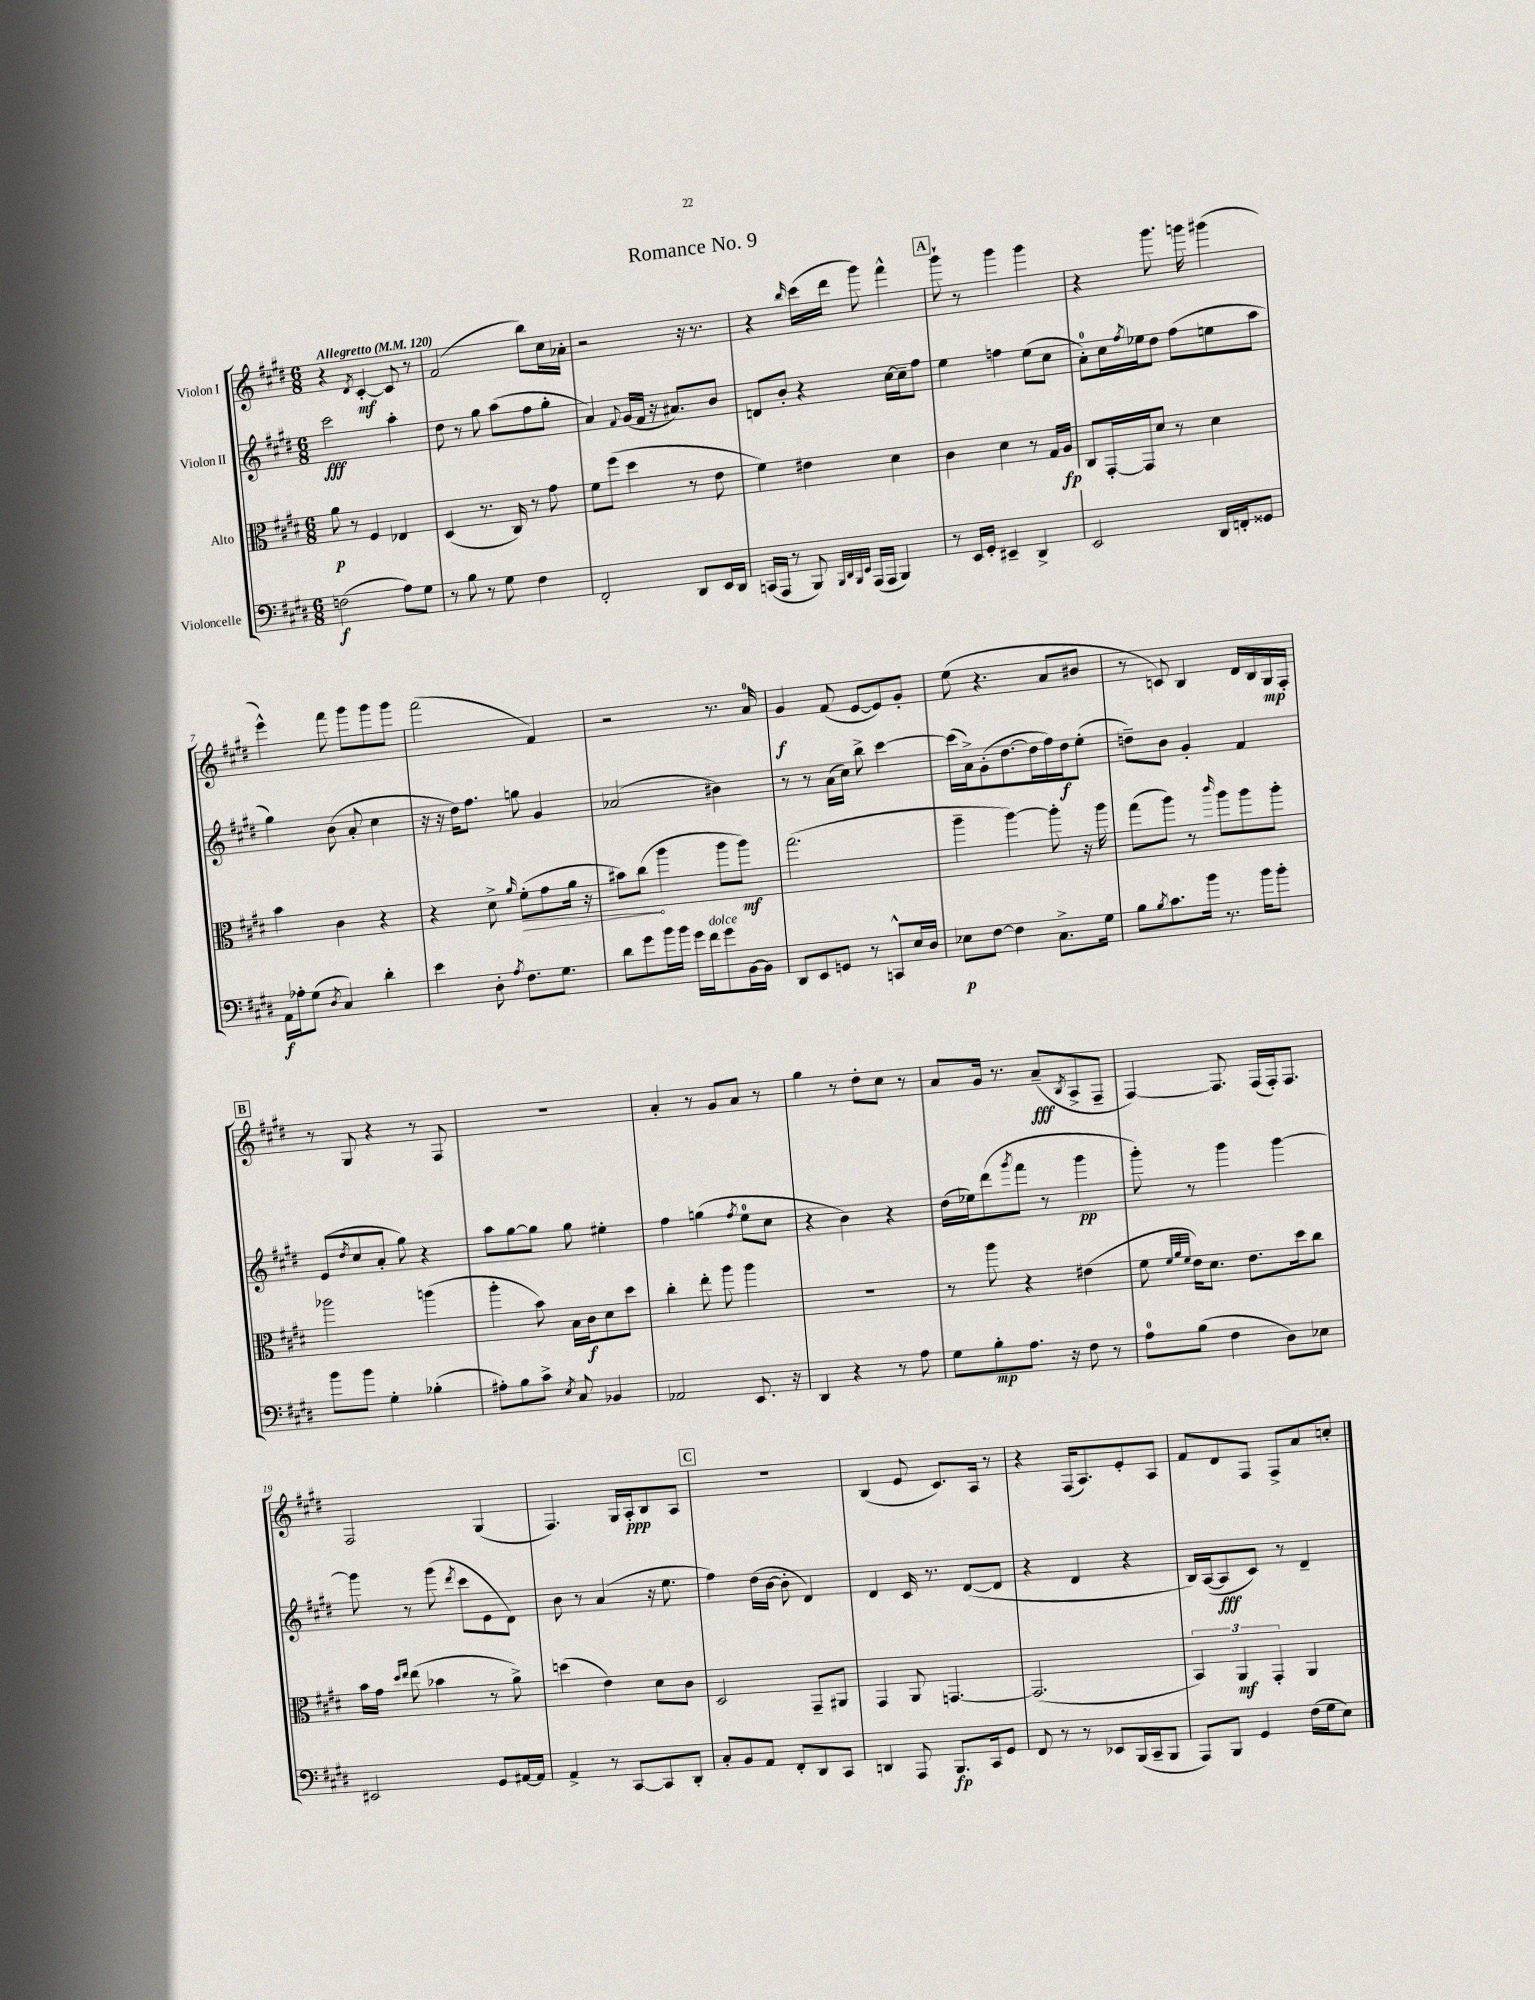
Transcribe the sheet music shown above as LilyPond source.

\header { title = "Romance No. 9" }
<<
\new StaffGroup <<
\new Staff = "s0" \with { instrumentName = "Violon I" } {
    \clef treble \key e \major \numericTimeSignature \time 6/8 \tempo "Allegretto" 4 = 120
    r4 \acciaccatura { dis'8 } cis'4~-.\mf cis'8 r8 |
    fis'2( b''8) cis''16 aes'16-. |
    r2 r16 r8. |
    r4 \grace { b''16 } cis'''16( dis'''16 gis'''8) fis'''4-^ |
    \mark \markup { \box "A" } gis'''8-! r8 gis'''4 gis'''4 |
    r4 gis'''8. g'''16 gis'''4( |
    e'''4-^) fis'''8 gis'''8 gis'''8 gis'''8 |
    fis'''2( fis'4) |
    r2 r8. a'16-0 |
    gis'4\f fis'8( e'8~ e'8) gis'8-. |
    e''8( r4. a'8 bis'8 |
    r8 c'8) b4 dis'16 b16 gis16\mp fis16-. |
    \mark \markup { \box "B" } r8 gis8 r4 r8 fis8 |
    R2. |
    a'4-. r8 gis'8 a'8 r8 |
    gis''4 r8 dis''8-. cis''8 r8 |
    a'8 gis'16 r8. a'8--\fff( \acciaccatura { b8 } a8-> fis8-- |
    fis4~) fis8. fis16( fis16-.) fis8. |
    fis2 gis4( |
    fis4.) gis16 a16-.\ppp b8 a8 |
    \mark \markup { \box "C" } R2. |
    b4( e'8 cis'8.) a16 r8 |
    r4 fis16( a8.) e'8-. a8 |
    fis'8 dis'8 fis8 fis8-> a'8 c''8-. \bar "|." |
}
\new Staff = "s1" \with { instrumentName = "Violon II" } {
    \clef treble \key e \major \numericTimeSignature \time 6/8
    cis'''2\fff a''4-. |
    dis''8 r8 gis''8 a''8( fis''8 gis''8-. |
    a'4) \appoggiatura { fis'8 } gis'16( fis'16 r16 ais'8.) b'8 |
    d'8 b'8-. r4 cis''16~ cis''16-- fis''8 |
    \mark \markup { \box "A" } e''4 f''4 e''8( cis''8 |
    a'8-0-.) cis''16 \acciaccatura { fis''8 } ees''16 dis''8 fis''8( e''8 a''8 |
    gis''4) b'8( a'8-. cis''4 |
    r16 r16 dis''16) fis''8. g''8 gis'4 |
    aes'2( bis'4) |
    r8 r8 a'16( cis''16) b''8-> cis'''4~ |
    cis'''16( a'16->) gis'8-.( dis''8.~ dis''16 fis''16) dis''16\f e''8-.( |
    d''8--) b'8 gis'4-. fis'4 |
    \mark \markup { \box "B" } e'8( \acciaccatura { dis''8 } cis''8 a'8-. gis''8) r4 |
    a''8 gis''8~ gis''8 gis''8 eis''4-. |
    fis''4 g''4( \acciaccatura { fis''8 } e''8-0 cis''8 |
    r4 b'4) r4 |
    dis''16( ees''16) dis'''8( \acciaccatura { gis'''8 } fis'''8 r8 gis'''4\pp |
    gis'''8-.) r8 gis'''4 gis'''4~ |
    gis'''8 r8 gis'''8( \acciaccatura { dis'''8 } cis'''8 e'8 dis'8) |
    b'8 r8 a'4( r16 e''8. |
    \mark \markup { \box "C" } fis''4) dis''16( b'16~ b'8-. dis'4) |
    dis'4 cis'16 r8. dis'8~( dis'8 |
    r4 dis'4 r4 |
    b16) a16~( a8\fff cis'8) r8 dis'4-- \bar "|." |
}
\new Staff = "s2" \with { instrumentName = "Alto" } {
    \clef alto \key e \major \numericTimeSignature \time 6/8
    a'8\p r8 fis4 ees4 |
    dis4( r8. cis16) r8 gis'8 |
    fis'8 fis''8( dis''4 r8 e'8 |
    fis'4) eis'4 dis'4 |
    \mark \markup { \box "A" } cis'4 dis'4 r8 gis16 a16\fp |
    cis8 gis,16~-. gis,16 dis'8 r8 dis'4 |
    b'4 cis'4 r4 |
    r4 dis'8-> \grace { a'16 } \once \override Hairpin.circled-tip = ##t fis'8-.\>( gis'8 a'16 r16 |
    bis'8) cis''8\!( a''4 a''8 a''8\mf) |
    gis''2.( |
    a''4-- a''4~) a''8-. r16 a''16 |
    gis''8( a''8) r8 \grace { cis'''16 } a''8 a''8 a''8-. |
    \mark \markup { \box "B" } aes''2 a''4( |
    a''4-. b'8) b16 cis'16\f dis'8 dis''8 |
    cis''4-. e''8-. a''8 a''4 |
    R2. |
    r8 a''8 r4 eis'4( |
    fis'8 \grace { fis'32 a'32 fis'32 } e'16) dis'8. e'8. dis''16 cis''8 |
    b'16 gis'16 \grace { dis''16 e''16 } e''8( bes'4 r8 a'8->) |
    d''4( e'4) dis'8 cis'8 |
    \mark \markup { \box "C" } dis2 gis,8-- ais,8 |
    gis,4 a,8 g,4.~ |
    g,2.( |
    \tuplet 3/2 { b,4) a,4\mf gis,4-. } a,4 \bar "|." |
}
\new Staff = "s3" \with { instrumentName = "Violoncelle" } {
    \clef bass \key e \major \numericTimeSignature \time 6/8
    f2\f( a8) gis8 |
    r8 b8 r8 gis8 fis4 |
    fis,2-. dis,8 e,16 dis,16 |
    c,16( a,,16 r8 b,,8) \grace { b,,32 dis,32 b,,32 e,32 } a,,16( a,,16 b,,4) |
    \mark \markup { \box "A" } r8 e,16 gis,16-. eis,4-- dis,4-> |
    e,2 dis,16 f,16-. gisis,8 |
    a,16\f aes16-. gis8( \acciaccatura { dis8 } cis4) dis'4-. |
    e'4 dis8-. \acciaccatura { a8 } fis8. gis8. |
    dis'8 gis'8 b'16 b'16 gis'16 fis'16^\markup { \italic "dolce" } gis'8 b,16~ b,16 |
    dis,8 e,8 g,8 r8 c,8-^ e16 dis16 |
    ees8\p fis8~ fis4 cis8.-> gis16 |
    b8 \acciaccatura { b8 } cis'8. b'16 r8. b'16 b'8-. |
    \mark \markup { \box "B" } b'8 b'8 gis4-. bes4-.( |
    ais8-.) b8 cis'8-> \acciaccatura { e8 } cis8 bes,4 |
    aes,2 e,8. r16 |
    dis,4 r4 r8 a8 |
    gis8 b8-.\mp a8. r16 fis8 r8 |
    a8-0 b8( fis4 dis8) ees8 |
    eis,2 gis,8 ais,16~ ais,16 |
    a,4-> r8 cis,8~ cis,8 dis,8-. |
    \mark \markup { \box "C" } cis8-. b,8 a,8 fis,8-. dis,8 cis,8 |
    d,4 a,,8 b,,8.\fp cis,16 gis,8 |
    fis,8 r8 r8 ees,8 b,,16( cis,16-- b,,8 |
    a,,8) b,,8 gis,4 fis16( gis16 e8) \bar "|." |
}
>>
>>
